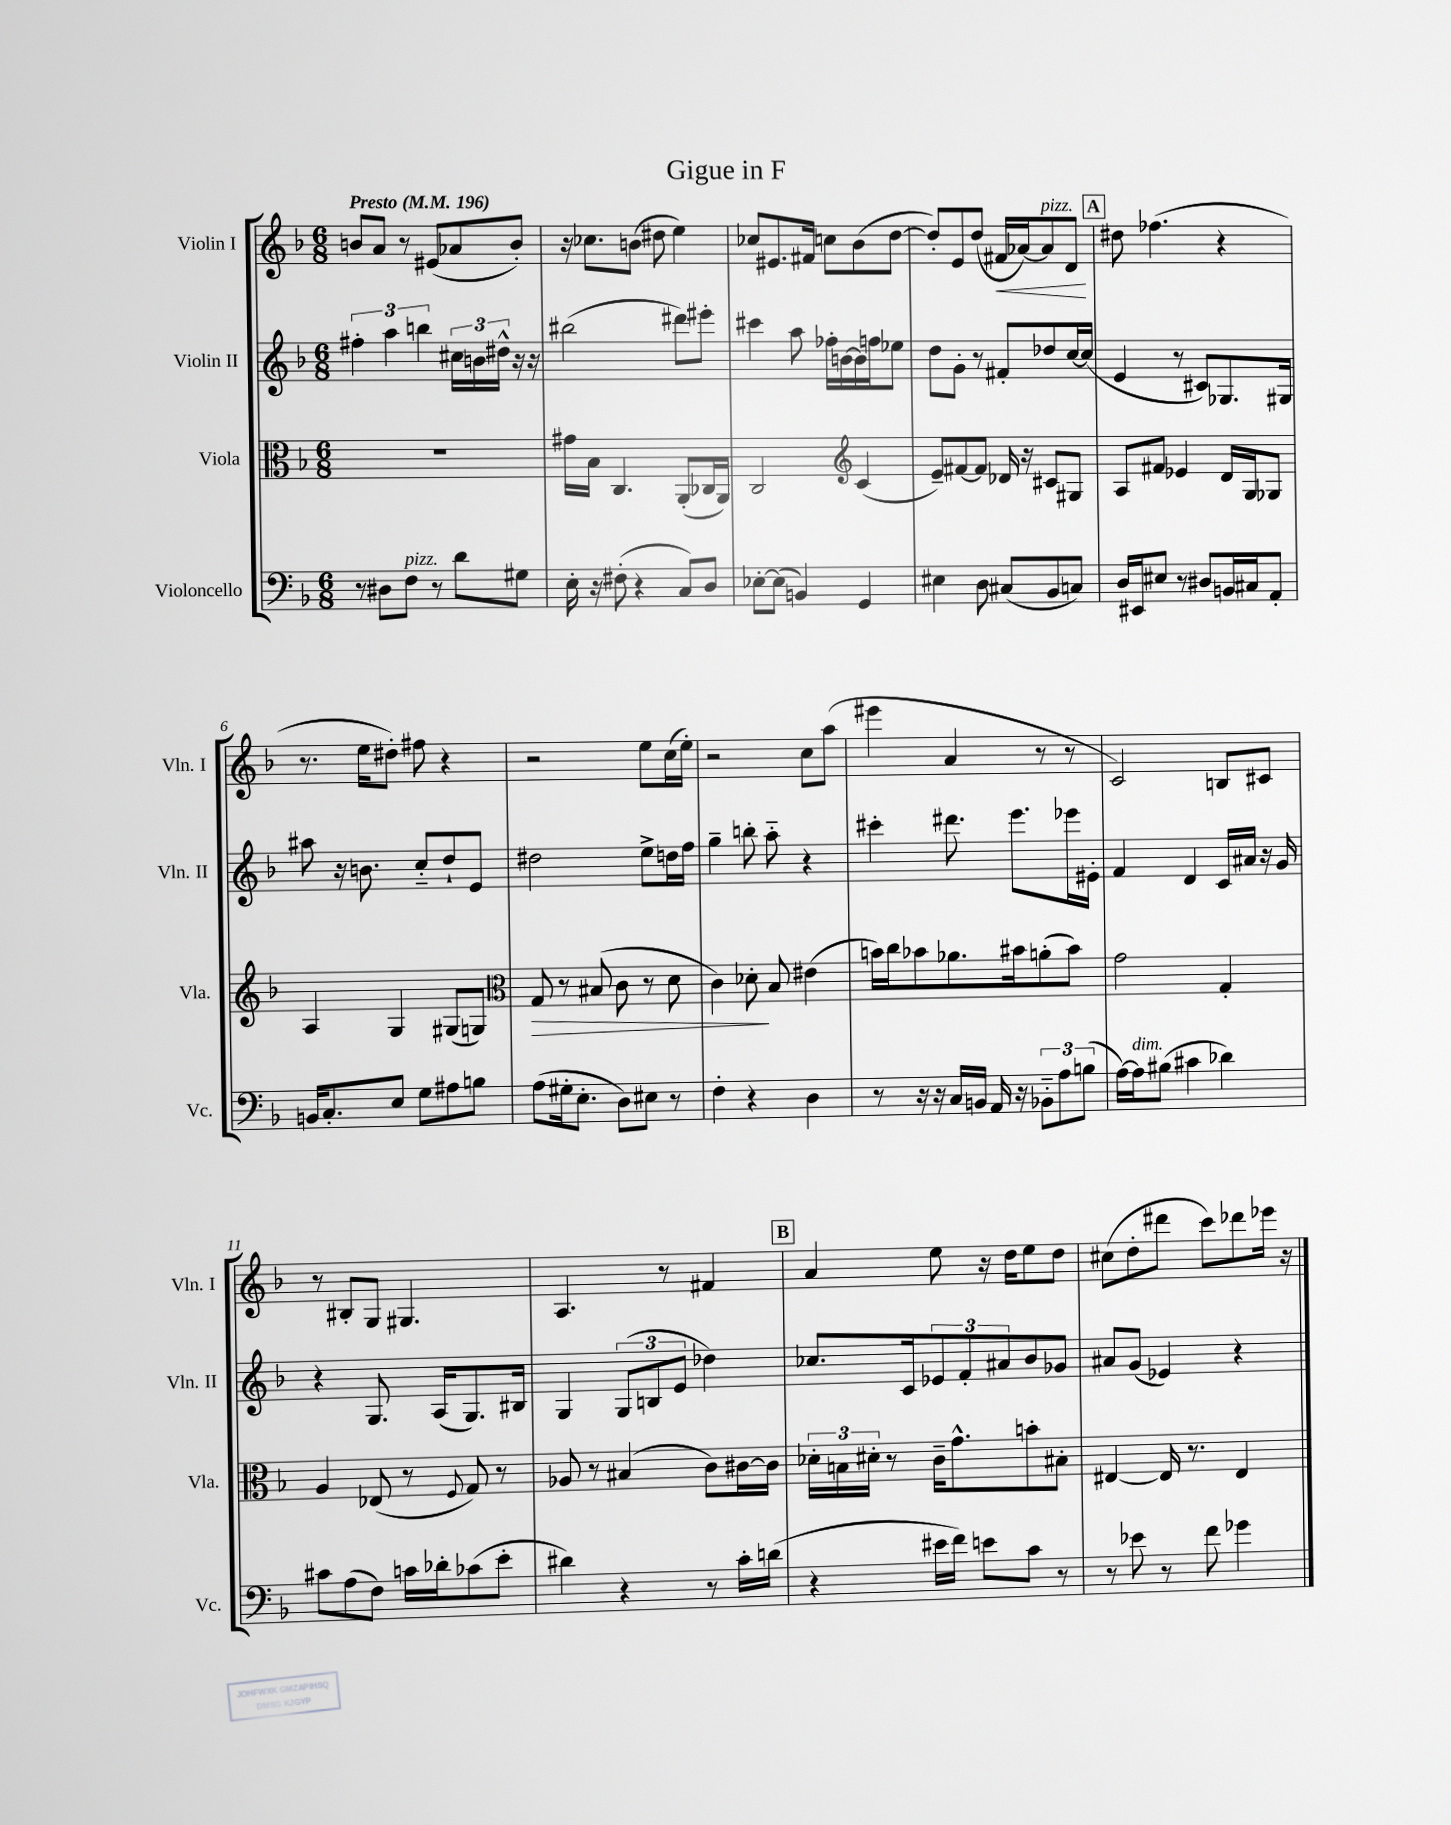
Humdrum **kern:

**kern	**kern	**kern	**kern
*staff4	*staff3	*staff2	*staff1
*clefF4	*clefC3	*clefG2	*clefG2
*k[b-]	*k[b-]	*k[b-]	*k[b-]
*M6/8	*M6/8	*M6/8	*M6/8
*MM196	*MM196	*MM196	*MM196
8r	2.r	6ff#'	8b
8D#	.	.	8a
.	.	6aa	.
8F	.	.	8r
.	.	6bb	.
8r	.	.	(8e#
8d	.	24cc#	8a-
.	.	24b	.
.	.	24dd#^^	.
8G#	.	16r	8b')
.	.	16r	.
=	=	=	=
16E'	16g#	(2bb#	16r
16r	16B-	.	8.cc-
(8F#'	4.C	.	.
4r	.	.	(8b
.	.	.	8dd#
8C)	(8AA'	8ddd#)	4ee)
8D	16C-	8eee#'	.
.	16AA)	.	.
=	=	=	=
[8E-'	2C	4ccc#	8cc-
(8E-]	.	.	8.e#
4BB)	.	8aa	.
.	.	.	16f#
.	.	16ff-'	8cc
.	.	[16b	.
*	*clefG2	*	*
4GG	(4c	16b]	(8b-
.	.	16ff	.
.	.	8ee-	[8dd
=	=	=	=
4E#	8e~)	8dd	8dd'])
.	[8f#	8g'	8e
8D	8f#]	8r	(8dd
(8C#	16d-	8f#'	16f#
.	16r	.	[16a-)
8BB-	8c#	8dd-	8a-]
8C)	8G#	[16cc	8d
.	.	(16cc]	.
=	=	=	=
16D	8A	4e	8dd#
16EE#	.	.	.
8E#	8f#	.	(4.ff-
8r	4e-	8r	.
8D#	.	8c#)	.
16BB	16d	8.G-	4r
16C#	16G	.	.
8AA'	8G-	.	.
.	.	16G#	.
=	=	=	=
16BB	4A	8aa#	8.r
8.C'	.	.	.
.	.	16r	.
.	.	8.b	16ee
8E	4G	.	8dd#')
8G	.	8cc'~	8ff#
8A#	(8G#	8dd`	4r
8B	8G)	8e	.
=	=	=	=
*	*clefC3	*	*
(8A	8G	2dd#	2r
16G#'	8r	.	.
8.E'	.	.	.
.	(8B#	.	.
8D)	8c	.	.
8E#	8r	8ee^	8ee
8r	8d	16dd	(16cc
.	.	16ff	16ee')
=	=	=	=
4F'	4c)	4gg~	2r
4r	8d-'	8bb'	.
.	8B-	8aa'~	.
4D	(4e#	4r	8cc
.	.	.	(8aa
=	=	=	=
8r	16b)	4ccc#'	4eee#
.	16cc	.	.
16r	8b-	.	.
16r	.	.	.
16C	8.a-	8.ddd#	4a
16BB	.	.	.
16AA	.	.	.
16r	16b#	8.eee	.
12BB-'~	(8a'	.	8r
12A	.	.	.
.	8b#)	16eee-	8r
(12B	.	.	.
.	.	16e#'	.
=	=	=	=
[16A)	2g	4f	2c)
16A]	.	.	.
(8B#	.	.	.
4c#	.	4d	.
4d-)	4G'	16c	8B
.	.	16a#	.
.	.	16r	8c#
.	.	16g	.
=	=	=	=
8c#	4A	4r	8r
(8A	.	.	8B#'
8F)	(8E-	8.G	8G
16c	8r	.	4.G#
16d-'	.	(16A	.
.	8qqF	.	.
(8c-	8G)	8.G)	.
8e'	8r	.	.
.	.	16B#	.
=	=	=	=
4d#)	8A-	4G	4.A
.	8r	.	.
4r	(4B#	(12G	.
.	.	12B	.
.	.	.	8r
.	.	12e	.
8r	8c)	4dd-)	4f#
16c'	[16c#	.	.
(16d	16c#]	.	.
=	=	=	=
4r	24d-'	8.cc-	4a
.	24B	.	.
.	24d#'	.	.
.	8r	.	.
.	.	16c	.
16e#	16c~	12e-	8ee
16f)	8.g^^	.	.
.	.	12f'	.
8e	.	.	16r
.	.	12a#	.
.	.	.	16dd
8c	8b'	8b-	8ee
8r	8B#'	8g-	8dd
=	=	=	=
8r	[4E#	8a#	(8cc#
8e-	.	(8g	8dd'
8r	16E#]	4e-)	8ddd#
.	8.r	.	.
8f	.	.	8ccc)
4g-	4E#	4r	8ddd-
.	.	.	16eee-
.	.	.	16r
==	==	==	==
*-	*-	*-	*-
